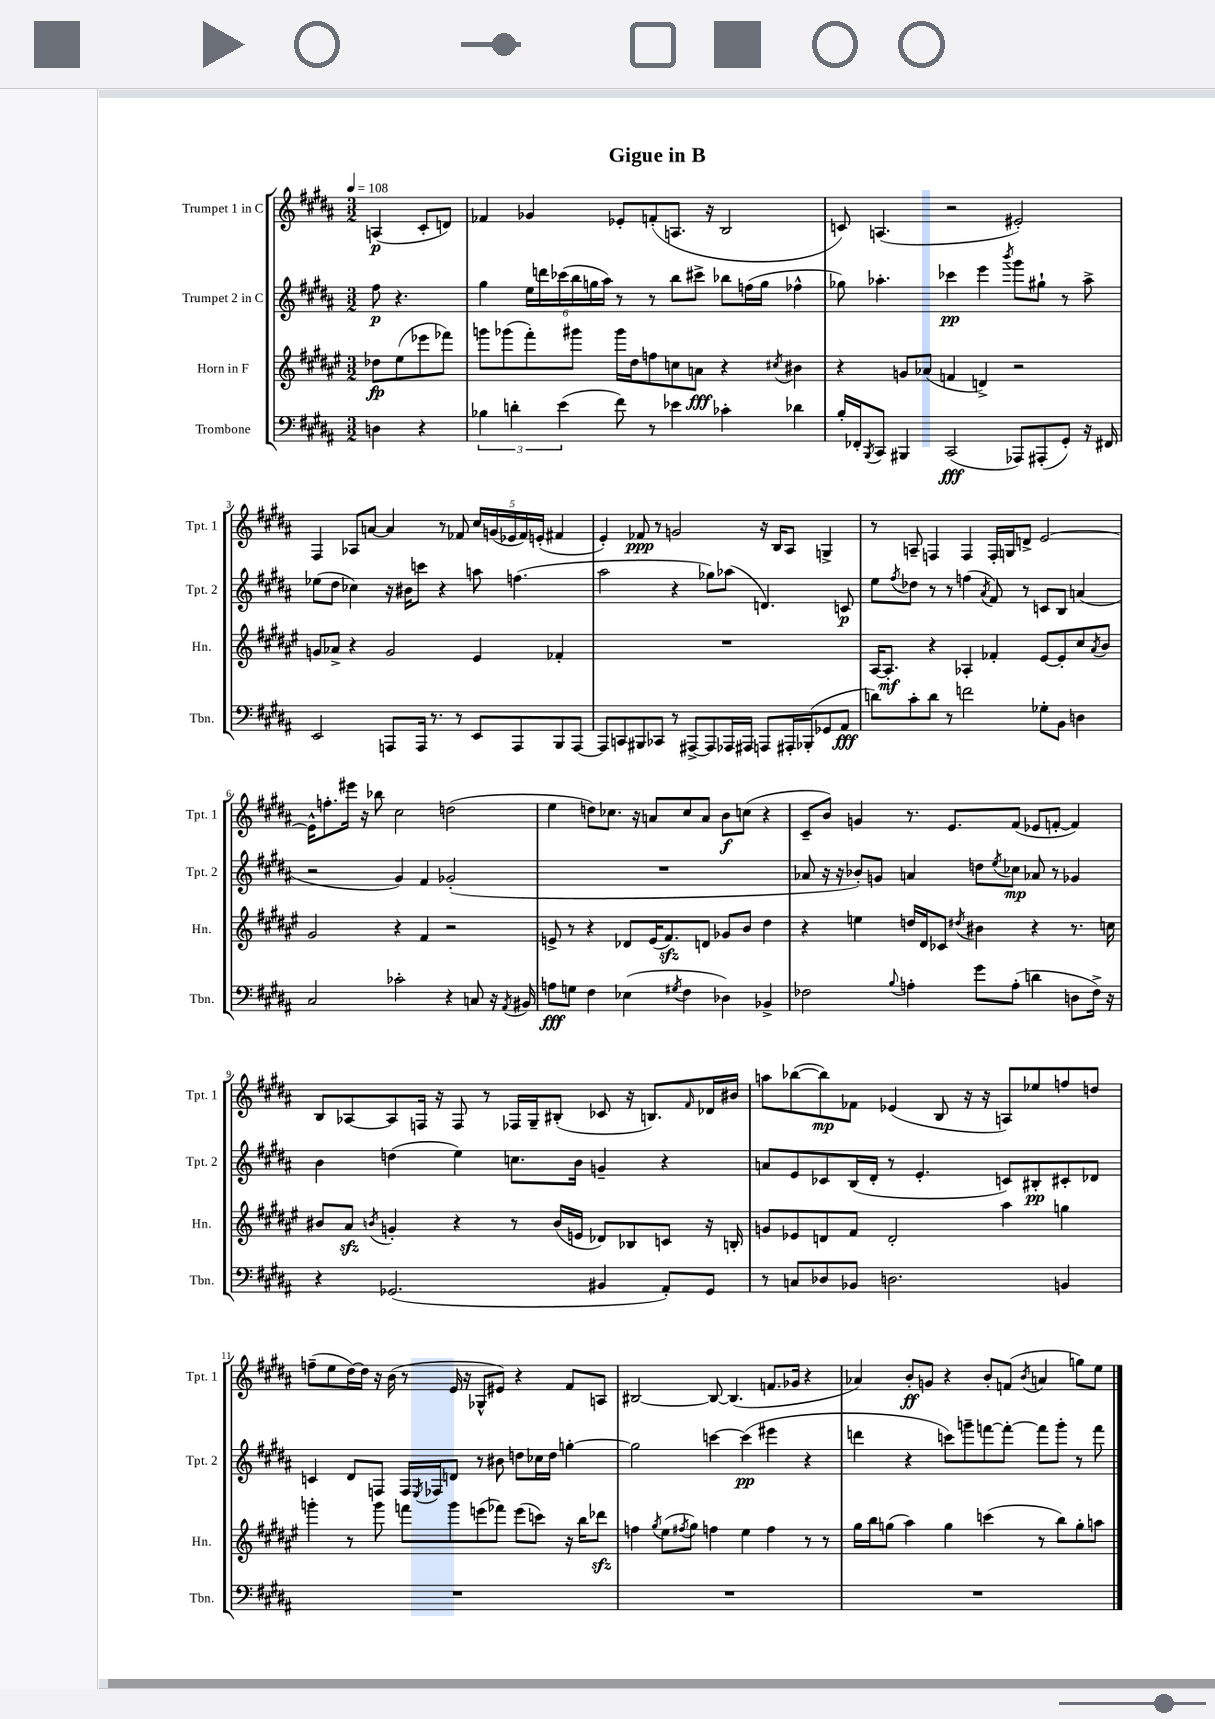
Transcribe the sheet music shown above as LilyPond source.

\header { title = "Gigue in B" }
<<
\new StaffGroup <<
\new Staff = "s0" \with { instrumentName = "Trumpet 1 in C" shortInstrumentName = "Tpt. 1" } {
    \clef treble \key b \major \numericTimeSignature \time 3/2 \partial 2 \tempo 4 = 108
    a4\p( cis'8-. d'8) |
    fes'4 ges'4 ees'8-. f'8-.( a8. r16 b2 |
    c'8) a4.( r2 eis'2-.) |
    fis4 aes8 a'8~ a'4 r8 fes'8 \tuplet 5/4 { cis''16 g'16( ees'16 fes'16) e'16-.( } fis'4 |
    e'4-.) fes'8\ppp r8 g'2 r16 b16 ais8 g4-> |
    r8 a8-- f4 f4 f16-. g16 d'8-> e'2~ |
    e'16-^ f''8.-. eis'''16 r16 bes''8 cis''2 d''2( |
    e''4 d''8) ces''8. r16 a'8 ces''8 a'8 b'8\f c''8( r4 |
    cis'8-- b'8) g'4 r8. e'8. fis'8( ees'8 f'8~-. f'4) |
    b8 aes8~ aes8 f16 r16 f8 r8 fes16 gis16-- bis8-.( ces'8 r16 b8.) \grace { fis'16 } des'16 bis'16 |
    a''8 bes''8~( bes''8\mp) fes'8 ees'4( b8 r16 r16 a8) ees''8 f''8 d''8 |
    f''8--( e''8 dis''16~) dis''16 r16 b'16( r8 e'16 r16 ges8-^ eis'8) r4 fis'8 a8 |
    bis2~ bis8~ bis4.( f'8. ges'16 r4 |
    aes'4) b'8-.\ff g'8 r4 b'8-. f'8( \acciaccatura { b'8 } a'4 g''8) e''8 \bar "|." |
}
\new Staff = "s1" \with { instrumentName = "Trumpet 2 in C" shortInstrumentName = "Tpt. 2" } {
    \clef treble \key b \major \numericTimeSignature \time 3/2 \partial 2
    fis''8\p r4. |
    gis''4 \tuplet 6/4 { e''16 d'''16 ces'''16( b''16 g''16 ais''16) } r8 r8 b''8 cis'''8-> bes''8 f''16( g''16 fes''4-^ |
    ges''8) aes''4.-. ces'''4\pp e'''4 \acciaccatura { b'''8 } gis'''8 gis''8-! r8 aes''8-> |
    ees''8( dis''8 ces''4) r16 bis'16 c'''8 r4 a''8 f''4.( |
    ais''2 r4 ges''8) aes''8( d'4.) c'8\p |
    e''8 \acciaccatura { fis''8 } des''8 r8 r8 f''4( \acciaccatura { ais'8 } fis'8) r8 c'8 b8 a'4( |
    r2 gis'4) fis'4 ges'2-.( |
    R1. |
    aes'8 r16 r16 bes'8-.) g'8 a'4 d''8 \acciaccatura { e''8 } ces''8\mp aes'8 r8 ges'4 |
    b'4 d''4( e''4) c''8. b'16 g'4-- r4 |
    a'8 e'8 ces'8 b16( dis'16-. r8 e'4.-. c'8) bis8-.\pp cis'8-. des'8 |
    c'4 dis'8 f8 f16 \acciaccatura { e8 } fes16 d'8 r8 bis'8 d''8 ces''16 d''16 g''4~-. |
    g''2 c'''4~ c'''4\pp( eis'''4 r4 |
    d'''4 r4 c'''8) g'''8-- f'''8~ f'''8~-. f'''8 g'''8-. r8 f'''8 \bar "|." |
}
\new Staff = "s2" \with { instrumentName = "Horn in F" shortInstrumentName = "Hn." } {
    \clef treble \key fis \major \numericTimeSignature \time 3/2 \partial 2
    des''8\fp eis''8( ees'''8 fes'''8) |
    g'''8 ges'''8( fis'''8-.) gis'''8 gis'''16 dis''16 f''8 c''8 a'8\fff r4 \acciaccatura { cis''8 } bis'4 |
    r4 g'8 aes'8( f'4 d'4->) r2 |
    g'8 aes'8-> r4 g'2 eis'4 fes'4-. |
    R1. |
    ais16~ ais8.-.\mf r4 aes4-. fes'4-. eis'8~ eis'8-. cis''8 \acciaccatura { ais'8 } b'8 |
    gis'2 r4 fis'4 r2 |
    e'8-> r8 r4 des'8 e'16( fis'8.\sfz) d'8 ges'8 b'8 dis''4 |
    r4 e''4 d''16 dis'16 ces'8 \acciaccatura { dis''8 } bis'4 r4 r8. c''16 |
    bis'8 ais'8\sfz \acciaccatura { b'8 } g'4-. r4 r8 b'16( e'16 des'8) bes8 c'8 r16 b16-. |
    g'8 ees'8 d'8 fis'8 d'2-. ais''4 g''4 |
    g'''4-. r8 g'''8 f'''8 g'''8 e'''8( fes'''8) e'''8( c'''8) r16 b''16 des'''8\sfz |
    f''4 \acciaccatura { gis''8 } eis''8( \acciaccatura { fis''8 } gis''8) f''4 eis''4 f''4 r8 r8 |
    gis''16 b''16 g''8( ais''4) g''4 c'''4( r8 b''8) g''8-. a''8 \bar "|." |
}
\new Staff = "s3" \with { instrumentName = "Trombone" shortInstrumentName = "Tbn." } {
    \clef bass \key b \major \numericTimeSignature \time 3/2 \partial 2
    d4 r4 |
    \tuplet 3/2 { bes4 d'4-. e'4( } fis'8) r8 ees'4 ces'4-. des'4 |
    b16-. fes,16-. \acciaccatura { b,,8 } cis,8 bis,,4 cis,2\fff( aes,,8) ais,,8-.( gis,8-.) r16 fis,16 |
    e,2 a,,8 a,,16 r8. r8 e,8 a,,8 b,,8 a,,8~ |
    a,,8 c,8 bis,,8 ces,8 r8 ais,,8~-> ais,,8 aes,,16 ais,,16 a,,8 ais,,16-. bes,,16-.( ges,8 ais,8\fff |
    d'8) cis'8-. d'8 r8 f'2 ges8-. b,8 d4 |
    cis2 ces'2-. r4 c8 r16 \acciaccatura { ais,8 } bis,16 |
    a8\fff g8 fis4 ees4( \acciaccatura { gis8 } fis4 des4) bes,4-> |
    fes2 \appoggiatura { b8 } a4-. gis'8 a8-.( d'4 d8 fes16->) r16 |
    r4 ges,2.( bis,4 ais,8-.) ges,8 |
    r8 c8 des8 bes,8 d2. b,4 |
    R1. |
    R1. |
    R1. \bar "|." |
}
>>
>>
